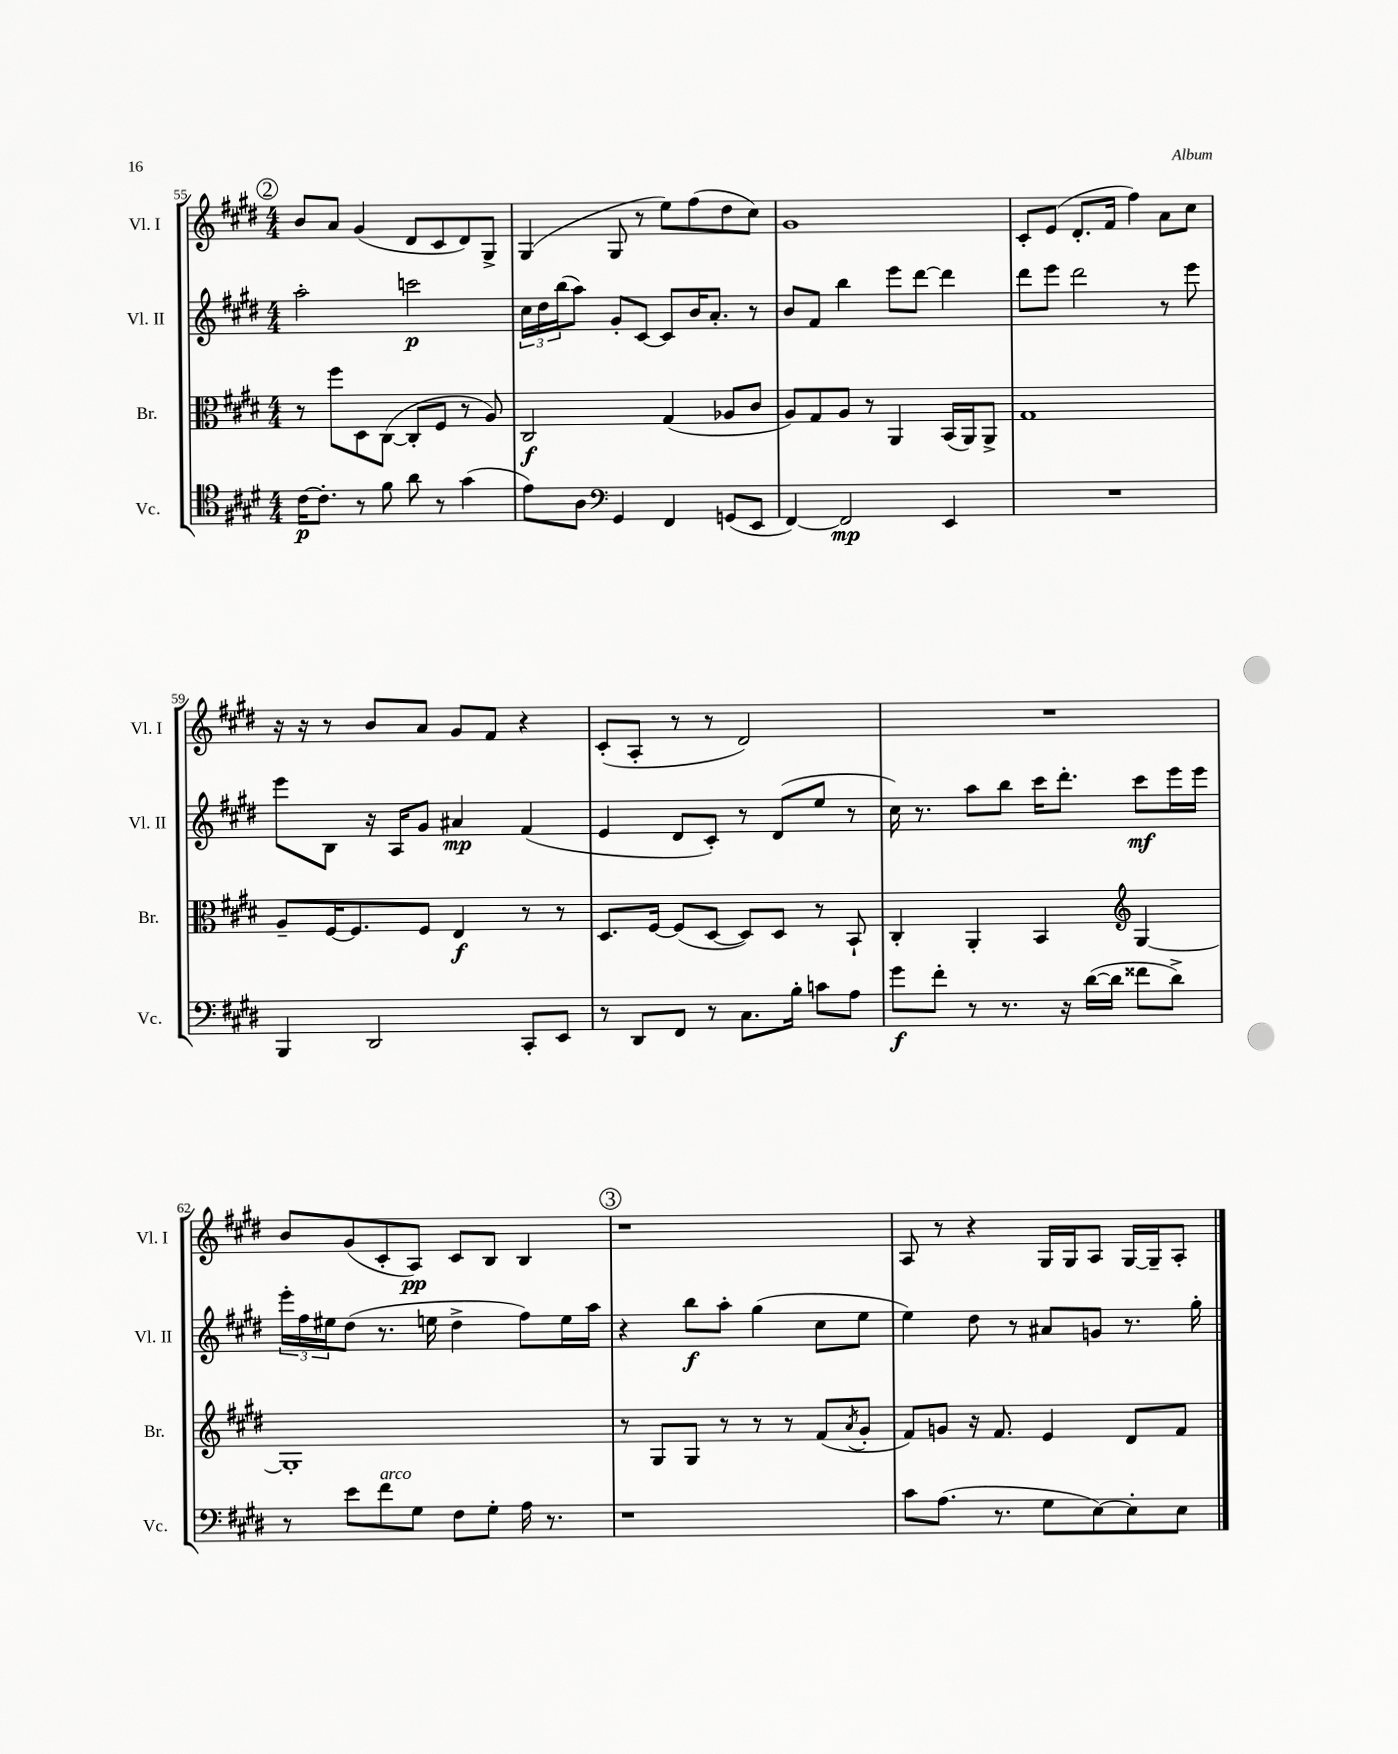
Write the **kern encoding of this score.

**kern	**kern	**kern	**kern
*staff4	*staff3	*staff2	*staff1
*clefC4	*clefC3	*clefG2	*clefG2
*k[f#c#g#d#]	*k[f#c#g#d#]	*k[f#c#g#d#]	*k[f#c#g#d#]
*M4/4	*M4/4	*M4/4	*M4/4
[16c#	8r	2aa'	8b
8.c#']	.	.	.
.	8ff#	.	8a
8r	8D#	.	(4g#
8f#	([8C#	.	.
8a	8C#']	2ccc	8d#
8r	8F#	.	8c#
(4g#	8r	.	8d#)
.	8A)	.	8G#^
=	=	=	=
8e)	2C#	24cc#	(4G#
.	.	24dd#	.
.	.	(24bb	.
8A	.	8aa)	.
*clefF4	*	*	*
4GG#	.	8g#'	8G#
.	.	[8c#	8r
4FF#	(4G#	8c#]	8ee)
.	.	16b	(8ff#
.	.	8.a'	.
(8GG	8A-	.	8dd#
8EE	8c#	8r	8cc#)
=	=	=	=
[4FF#)	8A)	8b	1g#
.	8G#	8f#	.
2FF#]	8A	4bb	.
.	8r	.	.
.	4AA	8eee	.
.	.	[8ddd#	.
4EE	(16BB	4ddd#]	.
.	16AA)	.	.
.	8AA^	.	.
=	=	=	=
1r	1G#	8ddd#	8c#'
.	.	8eee	(8e
.	.	2ddd#	8.d#'
.	.	.	16f#
.	.	.	4ff#)
.	.	8r	8a
.	.	8eee	8cc#
=	=	=	=
4BBB	8A~	8eee	16r
.	.	.	16r
.	[16F#	8B	8r
.	8.F#]	.	.
2DD#	.	16r	8b
.	.	16A	.
.	8F#	8g#	8a
.	4E	4a#	8g#
.	.	.	8f#
8CC#'	8r	(4f#	4r
8EE	8r	.	.
=	=	=	=
8r	8.D#	4e	(8c#'
8DD#	.	.	8A'
.	[16F#	.	.
8FF#	(8F#]	8d#	8r
8r	[8D#	8c#')	8r
8.C#	8D#])	8r	2d#)
.	8D#	(8d#	.
16B'	.	.	.
8c	8r	8ee	.
8A	8BB`	8r	.
=	=	=	=
8g#	4C#'	16cc#)	1r
.	.	8.r	.
8f#'	.	.	.
8r	4AA'	8aa	.
8.r	.	8bb	.
.	4BB	16ccc#	.
16r	.	8.ddd#'	.
([16d#	.	.	.
16d#]	.	.	.
*	*clefG2	*	*
8f##	[4G#	8ccc#	.
8d#^)	.	16eee	.
.	.	16eee	.
=	=	=	=
8r	1G#']	24eee'	8b
.	.	24ff#	.
.	.	24ee#	.
8e	.	(8dd#	(8g#
8f#	.	8.r	8c#'
8G#	.	.	8A)
.	.	16ee	.
8F#	.	4dd#^	8c#
8G#'	.	.	8B
16A	.	8ff#)	4B
8.r	.	.	.
.	.	16ee	.
.	.	16aa	.
=	=	=	=
1r	8r	4r	1r
.	8G#	.	.
.	8G#	8bb	.
.	8r	8aa'	.
.	8r	(4gg#	.
.	8r	.	.
.	(8f#	8cc#	.
.	8qa	.	.
.	8g#'	8ee	.
=	=	=	=
8c#	8f#)	4ee)	8A
(8.A	8g	.	8r
.	16r	8dd#	4r
8.r	8.f#	.	.
.	.	8r	.
8G#	4e	8a#	16G#
.	.	.	16G#
[8E)	.	8g	8A
8E']	8d#	8.r	[16G#
.	.	.	16G#~]
8E	8f#	.	8A'
.	.	16gg#'	.
==	==	==	==
*-	*-	*-	*-
